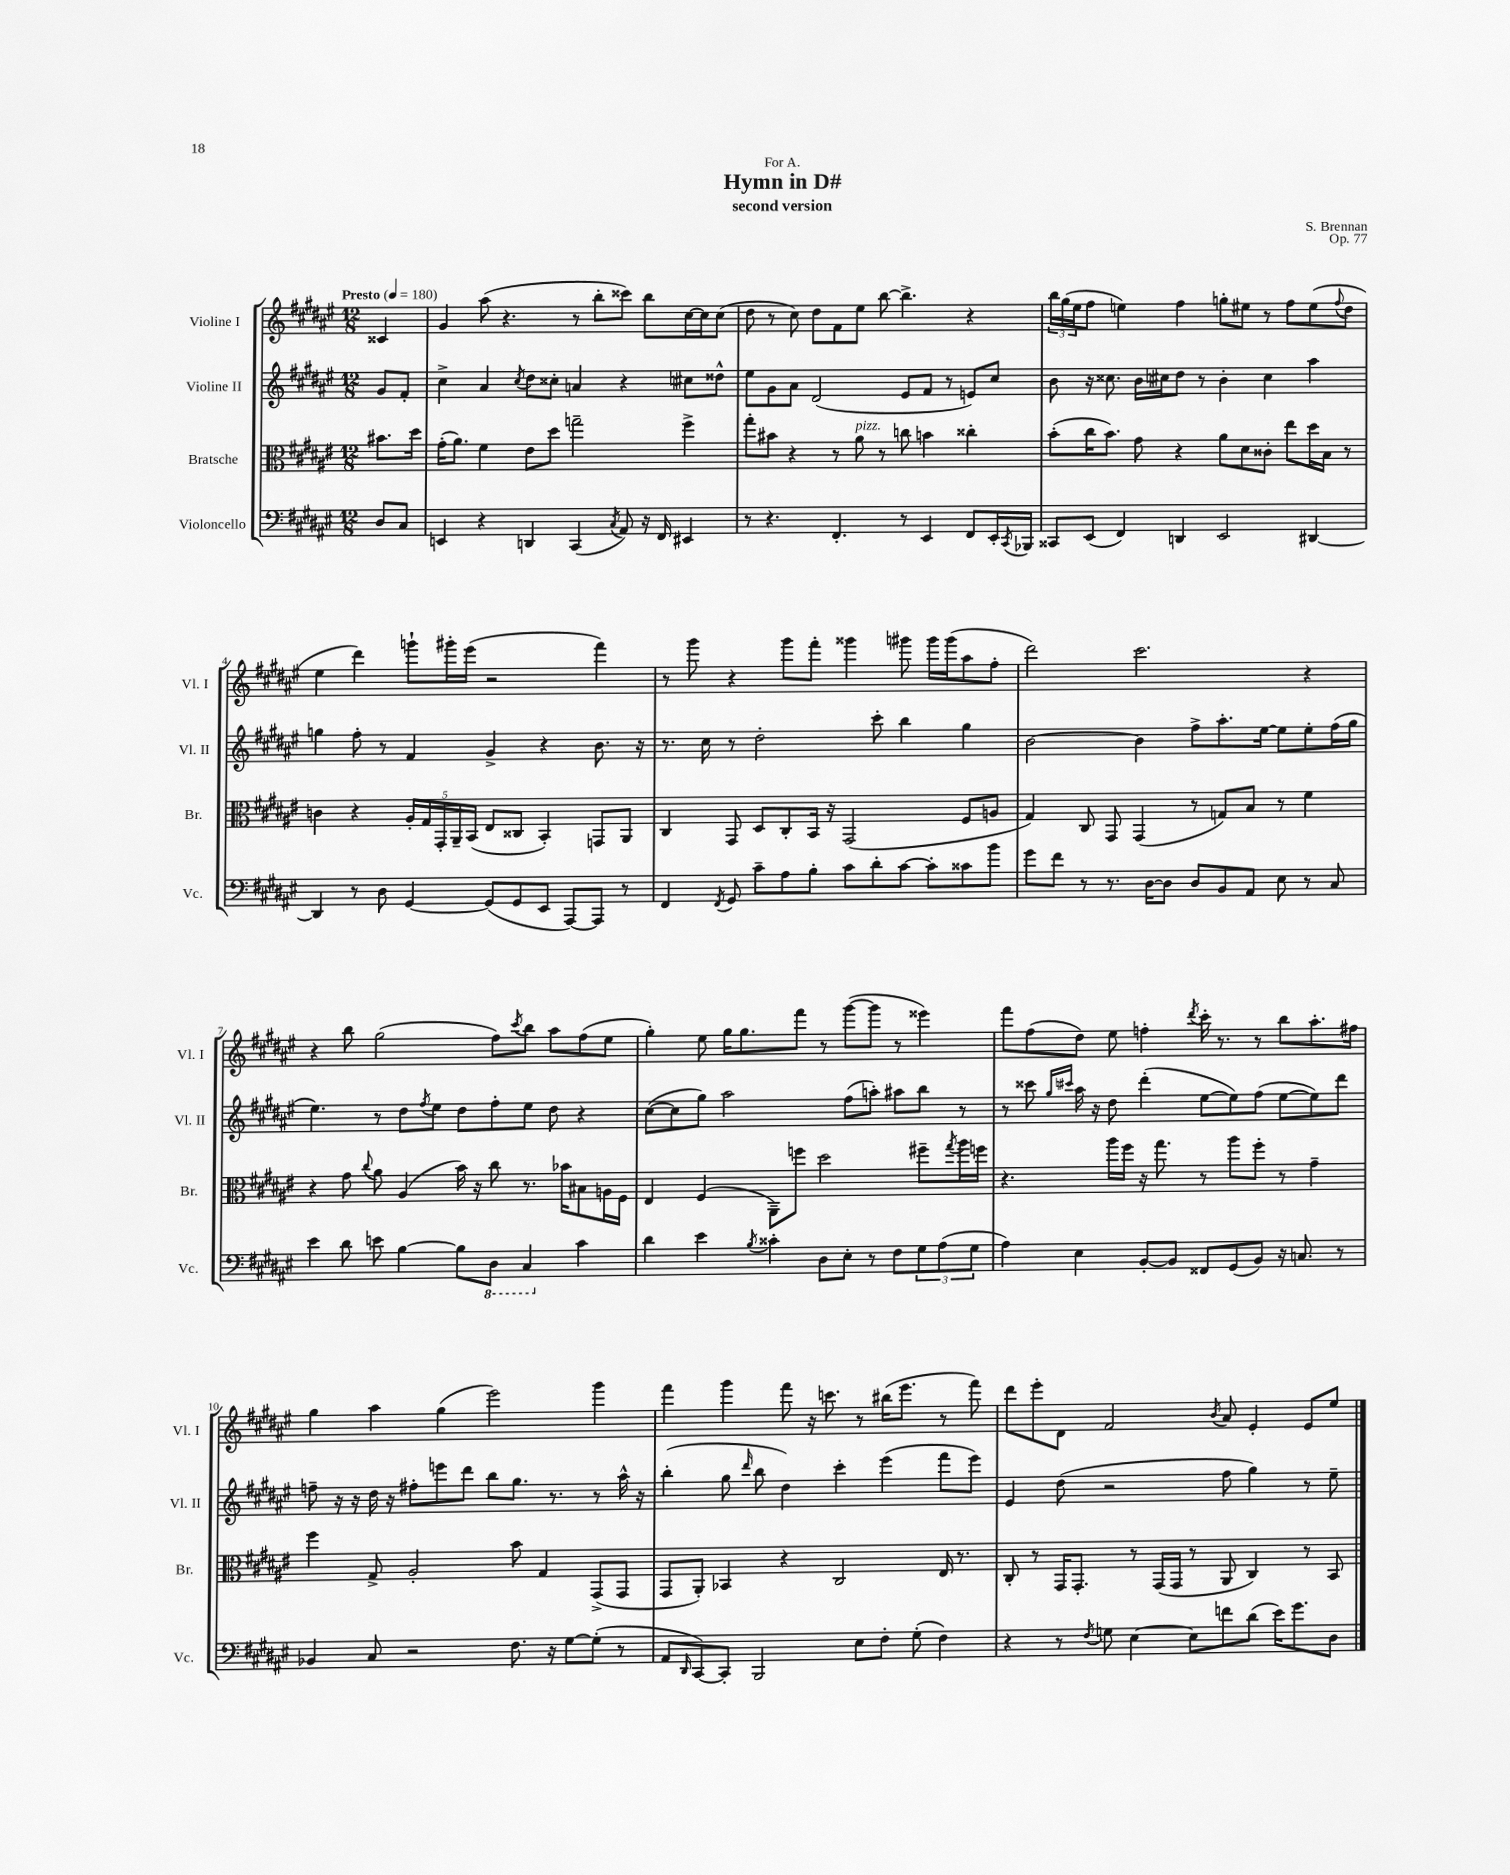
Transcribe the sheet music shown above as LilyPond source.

\header { title = "Hymn in D#" composer = "S. Brennan" subtitle = "second version" dedication = "For A." opus = "Op. 77" }
<<
\new StaffGroup <<
\new Staff = "s0" \with { instrumentName = "Violine I" shortInstrumentName = "Vl. I" } {
    \clef treble \key fis \major \numericTimeSignature \time 12/8 \partial 4 \tempo "Presto" 4 = 180
    cisis'4 |
    gis'4 ais''8( r4. r8 b''8-. cisis'''8) b''8 cis''16~ cis''16 cis''8( |
    dis''8 r8 cis''8) dis''8 fis'8 eis''8 b''8~ b''4.-> r4 |
    \tuplet 3/2 { b''16 gis''16( eis''16 } fis''8 e''4) fis''4 g''8-. eis''8 r8 fis''8 eis''8( \appoggiatura { fis''8 } dis''8 |
    eis''4 dis'''4) g'''8-! gis'''16-. eis'''16( r2 fis'''4) |
    r8 gis'''8 r4 gis'''8 fis'''8-. gisis'''4 gis'''8 gis'''16 gis'''16( ais''8 fis''8-. |
    dis'''2) cis'''2. r4 |
    r4 b''8 gis''2( fis''8) \acciaccatura { cis'''8 } b''8 ais''8 fis''8( eis''8 |
    gis''4-.) eis''8 gis''16 gis''8. fis'''8 r8 gis'''8~( gis'''8 r8 eisis'''4) |
    fis'''8 fis''8( dis''8) eis''8 f''4-. \acciaccatura { dis'''8 } cis'''16-. r8. r8 b''8 ais''8.-. fis''16 |
    gis''4 ais''4 gis''4( eis'''2) gis'''4 |
    fis'''4 gis'''4 fis'''8 r16 c'''8. r8 bis''16( eis'''8. r8 fis'''8) |
    dis'''8 eis'''8-. dis'8 fis'2 \acciaccatura { b'8 } ais'8 eis'4-. eis'8 eis''8 \bar "|." |
}
\new Staff = "s1" \with { instrumentName = "Violine II" shortInstrumentName = "Vl. II" } {
    \clef treble \key fis \major \numericTimeSignature \time 12/8 \partial 4
    gis'8 fis'8-. |
    cis''4-> ais'4 \acciaccatura { cis''8 } dis''8 cisis''8-. a'4 r4 cis''8 disis''8-^ |
    eis''8 gis'8 ais'8 dis'2( eis'8 fis'8 r8 e'8) cis''8 |
    b'8 r16 cisis''8. b'16 cis''16 dis''8 r8 b'4-. cis''4 ais''4 |
    g''4 fis''8-. r8 fis'4 gis'4-> r4 b'8. r16 |
    r8. cis''16 r8 dis''2-. cis'''8-. b''4 gis''4 |
    b'2~ b'4 fis''8-> ais''8.-. eis''16~ eis''8 eis''8-. fis''16( gis''16 |
    eis''4.) r8 dis''8 \acciaccatura { fis''8 } eis''8 dis''8 fis''8-. eis''8 dis''8 r4 |
    cis''8~( cis''8 gis''8) ais''2 fis''8( a''8-.) ais''8 b''8 r8 |
    r8 cisis'''8 \grace { gis''16 cis'''16 } ais''16 r16 dis''8 dis'''4-.( eis''8~ eis''8) fis''8( eis''8~ eis''8) dis'''8 |
    f''8-- r16 r16 dis''16 r16 fis''8-. e'''8 dis'''8 b''8 gis''8. r8. r8 ais''16-^ r16 |
    b''4-.( gis''8 \grace { dis'''16 } b''8 dis''4) cis'''4-. eis'''4( fis'''8 eis'''8) |
    eis'4 dis''8( r2 fis''8 gis''4) r8 eis''8-- \bar "|." |
}
\new Staff = "s2" \with { instrumentName = "Bratsche" shortInstrumentName = "Br." } {
    \clef alto \key fis \major \numericTimeSignature \time 12/8 \partial 4
    bis'8. dis''16 |
    gis'16-.( ais'8.) fis'4 eis'8 dis''8 g''2-- fis''4-> |
    gis''8-. bis'8 r4 r8 ais'8^\markup { \italic "pizz." } r8 c''8 b'4 cisis''4-. |
    b'8-.( cis''16 b'8.) gis'8 r4 ais'8 dis'8 cisis'8-. eis''8 dis''16 b16 r8 |
    c'4 r4 \tuplet 5/4 { ais16-. gis16 gis,16-. ais,16-- b,16( } eis8 cisis8 b,4-.) g,8 ais,8 |
    cis4 gis,8 dis8 cis8-. b,16 r16 gis,2( fis8 a8 |
    gis4) cis8 gis,8 gis,4( r8 g8) b8 r8 fis'4 |
    r4 gis'8 \appoggiatura { cis''8 } ais'8 ais4( b'16) r16 cis''8 r8. bes'16 bis8 a16 fis16 |
    eis4 fis4( ais,8--) f''8 dis''2 fis''8-- \acciaccatura { gis''8 } ais''16 f''16 |
    r4. ais''16 fis''16 r16 gis''8. r8 ais''8 fis''8-. r8 gis'4-- |
    fis''4 gis8-> ais2-. b'8 gis4 gis,8->( gis,8 |
    gis,8 ais,8-.) bes,4 r4 cis2 eis16 r8. |
    cis8-. r8 gis,16 gis,8.-. r8 gis,16( gis,16 r8 ais,8 cis4) r8 b,8 \bar "|." |
}
\new Staff = "s3" \with { instrumentName = "Violoncello" shortInstrumentName = "Vc." } {
    \clef bass \key fis \major \numericTimeSignature \time 12/8 \partial 4
    dis8 cis8 |
    e,4 r4 d,4 cis,4( \acciaccatura { cis8 } ais,8) r16 fis,16 eis,4 |
    r8 r4. fis,4.-. r8 eis,4 fis,8 eis,16-. \acciaccatura { cis,8 } bes,,16 |
    cisis,8 eis,8( fis,4) d,4 eis,2 dis,4~ |
    dis,4 r8 dis8 gis,4~ gis,8( gis,8 eis,8 ais,,8~) ais,,8 r8 |
    fis,4 \acciaccatura { fis,8 } gis,8 cis'8-- ais8 b8-. cis'8 dis'8-. cis'8~ cis'8-. cisis'8 b'8 |
    gis'8 fis'8 r8 r8. dis16~ dis8 dis8 b,8 ais,8 eis8 r8 cis8 |
    eis'4 dis'8 e'8 b4~ b8 \ottava #-1 dis,8 cis,4 \ottava #0 cis'4 |
    dis'4 eis'4 \acciaccatura { b8 } cisis'4-. dis8 eis8-. r8 fis8 \tuplet 3/2 { gis8 ais8( gis8 } |
    ais4) eis4 b,8~-. b,8 fisis,8 gis,8( b,8) r16 c8. r8 |
    bes,4 cis8 r2 fis8. r16 gis8~ gis8-.( r8 |
    ais,8 \grace { dis,16 } cis,8~) cis,8-. b,,2 eis8 fis8-. gis8-.( fis4) |
    r4 r8 \acciaccatura { fis8 } g8 eis4~ eis8 f'8 dis'8( eis'16) gis'8. dis8 \bar "|." |
}
>>
>>
